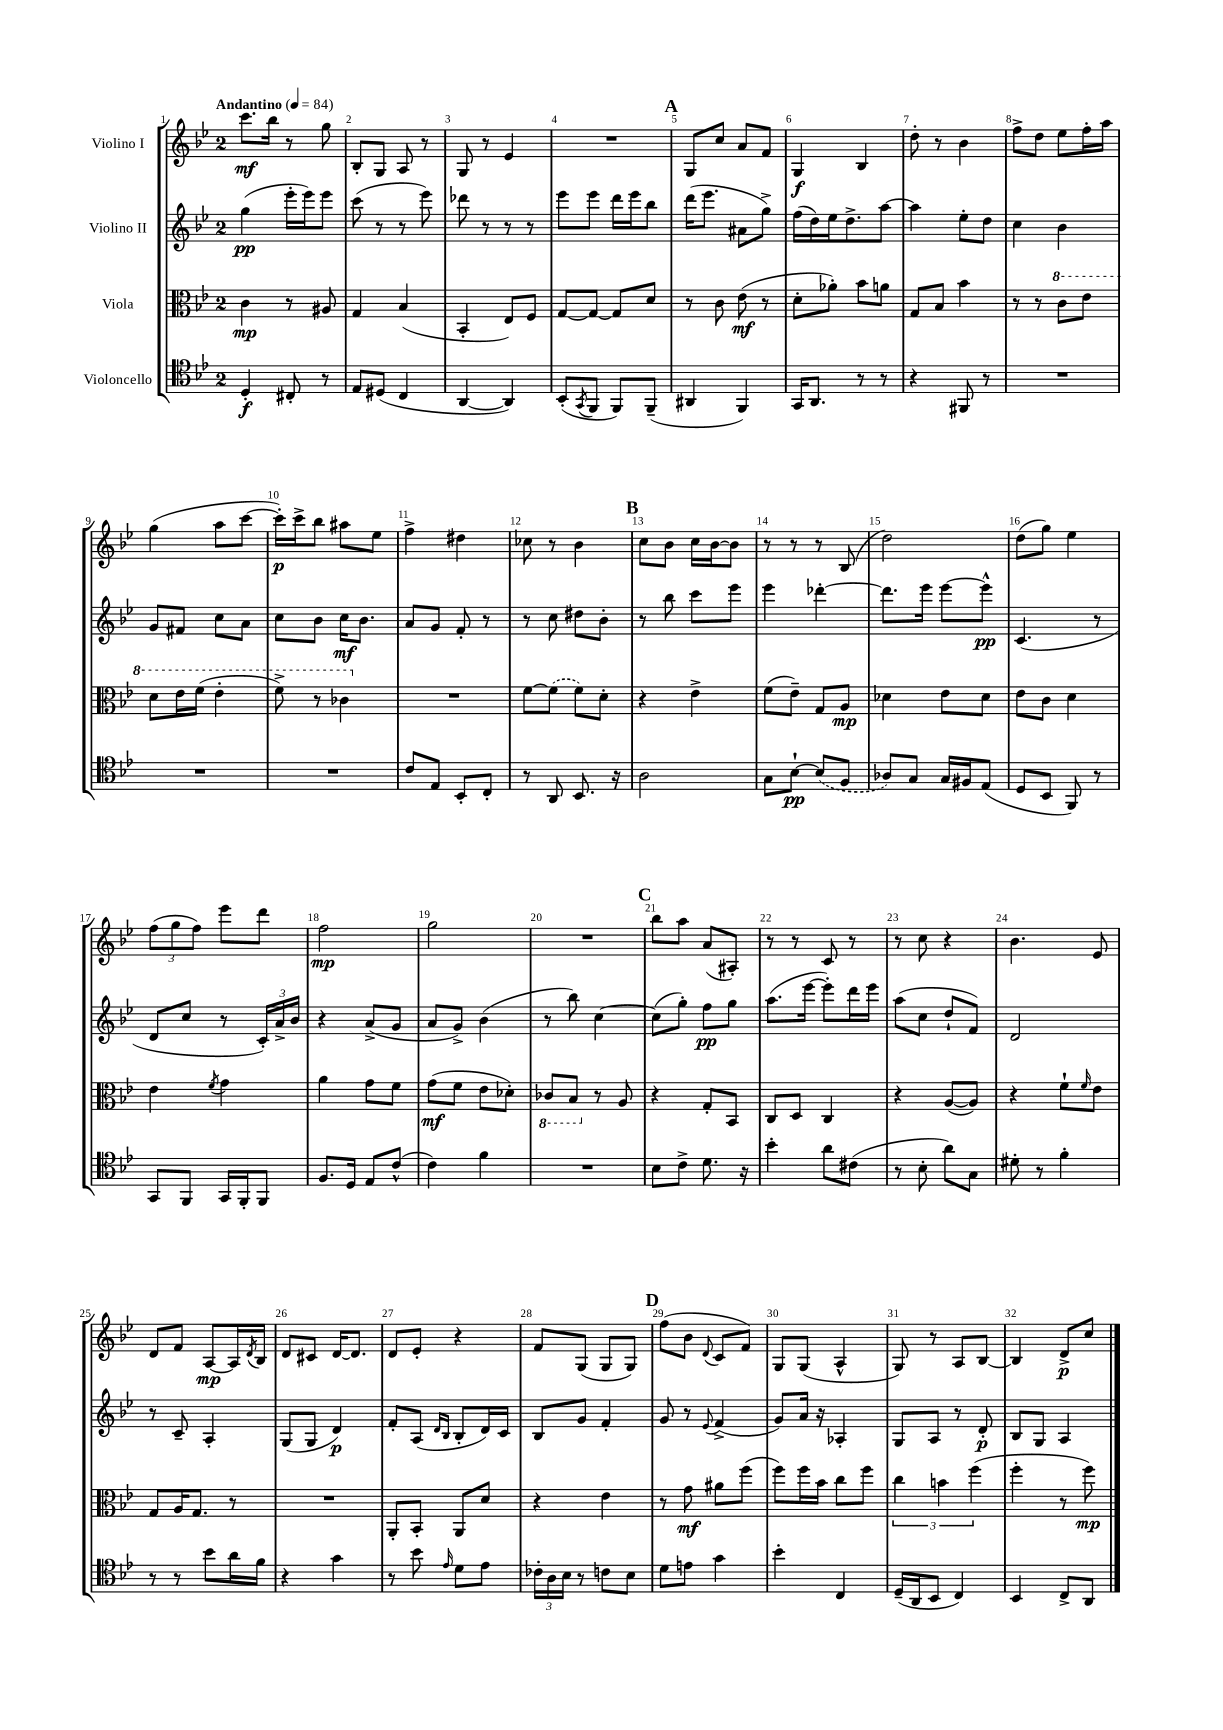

**kern	**kern	**kern	**kern
*staff4	*staff3	*staff2	*staff1
*clefC4	*clefC3	*clefG2	*clefG2
*k[b-e-]	*k[b-e-]	*k[b-e-]	*k[b-e-]
*M2/4	*M2/4	*M2/4	*M2/4
*MM84	*MM84	*MM84	*MM84
4D'	4c	(4gg	8.ccc
.	.	.	16bb-
8C#'	8r	16eee-'	8r
.	.	16eee-)	.
8r	8A#	8eee-	8gg
=	=	=	=
8E-	4G	(8ccc	8B-'
(8D#	.	8r	8G
4C	(4B-	8r	8A
.	.	8eee-)	8r
=	=	=	=
[4AA	4BB-'	8ddd-	8G
.	.	8r	8r
4AA])	8E-)	8r	4e-
.	8F	8r	.
=	=	=	=
(8BB-'	[8G	8eee-	2r
8qGG	.	.	.
8FF	8G_	8eee-	.
8FF)	8G]	16ddd	.
.	.	16eee-	.
(8FF~	8d	8bb-	.
=	=	=	=
4AA#	8r	(16ddd	8G
.	.	8.eee-	.
.	8c	.	8cc
4FF)	(8e-	8a#	8a
.	8r	8gg^)	8f
=	=	=	=
16GG	8d'	(16ff	4G
8.AA	.	16dd)	.
.	8a-')	16ee-	.
.	.	8.dd^	.
8r	8b-	.	4B-
8r	8a	[8aa	.
=	=	=	=
4r	8G	4aa]	8dd'
.	8B-	.	8r
8FF#	4b-	8ee-'	4b-
8r	.	8dd	.
=	=	=	=
2r	8r	4cc	8ff^
.	8r	.	8dd
.	8cc	4b-	8ee-
.	8ee-	.	16ff'
.	.	.	16aa
=	=	=	=
2r	8dd	8g	(4gg
.	16ee-	8f#	.
.	(16ff	.	.
.	4ee-'	8cc	8aa
.	.	8a	[8ccc
=	=	=	=
2r	8ff^)	8cc	16ccc'])
.	.	.	16ccc^
.	8r	8b-	8bb-
.	4cc-	16cc	8aa#
.	.	8.b-	.
.	.	.	8ee-
=	=	=	=
8c	2r	8a	4ff^
8E-	.	8g	.
8BB-'	.	8f'	4dd#
8C'	.	8r	.
=	=	=	=
8r	[8f	8r	8cc-
8AA	(8f]	8cc	8r
8.BB-	8f)	8dd#	4b-
.	8d'	8b-'	.
16r	.	.	.
=	=	=	=
2A	4r	8r	8cc
.	.	8bb-	8b-
.	4e-^	8ccc	16cc
.	.	.	[16b-
.	.	8eee-	8b-]
=	=	=	=
8G	(8f	4eee-	8r
[8B-`	8e-~)	.	8r
(8B-]	8G	[4ddd-'	8r
8F	8A	.	(8B-
=	=	=	=
8A-)	4d-	8.ddd-]	2dd)
8G	.	.	.
.	.	16eee-	.
16G	8e-	[8eee-	.
16F#	.	.	.
(8E-	8d-	8eee-^^]	.
=	=	=	=
8D	8e-	(4.c	(8dd
8BB-	8c	.	8gg)
8FF)	4d	.	4ee-
8r	.	8r	.
=	=	=	=
8GG	4e-	8d	(12ff
.	.	.	12gg
8FF	.	8cc	.
.	.	.	12ff)
.	8qf	.	.
16GG	4g	8r	8eee-
16FF'	.	.	.
8FF	.	24c')	8ddd
.	.	24a^	.
.	.	24b-	.
=	=	=	=
8.F	4a	4r	2ff
16D	.	.	.
8E-	8g	(8a^	.
(8c^^	8f	8g	.
=	=	=	=
4c)	(8g	8a	2gg
.	8f	8g^)	.
4f	8e-	(4b-	.
.	8d-')	.	.
=	=	=	=
2r	8C-	8r	2r
.	8BB-	8bb-)	.
.	8r	[4cc	.
.	8A	.	.
=	=	=	=
8B-	4r	(8cc]	8bb-
8c^	.	8gg')	8aa
8.d	8G'	8ff	(8a
.	8BB-	8gg	8A#')
16r	.	.	.
=	=	=	=
4b-'	8C	(8.aa	8r
.	8D	.	8r
.	.	[16eee-	.
8a	4C	8eee-'])	8c
(8c#	.	16ddd	8r
.	.	16eee-	.
=	=	=	=
8r	4r	(8aa	8r
8B-'	.	8cc	8cc
8a)	([8A	8dd`	4r
8G	8A])	8f)	.
=	=	=	=
8d#'	4r	2d	4.b-
8r	.	.	.
4f'	8f`	.	.
.	16qqf	.	.
.	8e-	.	8e-
=	=	=	=
8r	8G	8r	8d
8r	16A	8c~	8f
.	8.G	.	.
8b-	.	4A'	[8A
16a	8r	.	16A]
.	.	.	8qd
16f	.	.	16B-
=	=	=	=
4r	2r	(8G	8d
.	.	8G	8c#
4g	.	4d)	[16d
.	.	.	8.d]
=	=	=	=
8r	8AA'	8f'	8d
8b-	8BB-'	(8A	8e-'
.	.	16qqd	.
16qqe-	.	16qqB-	.
8d	8AA	8B-'	4r
8e-	8d	16d)	.
.	.	16c	.
=	=	=	=
24c-'	4r	8B-	8f
24A	.	.	.
24B-	.	.	.
8r	.	8g	(8G
8c	4e-	4f'	8G
8B-	.	.	8G)
=	=	=	=
8d	8r	8g	(8ff
8e	8g	8r	8b-
.	.	8qqe-	8qqd
4g	8a#	(4f^	8c
.	(8ff	.	8f)
=	=	=	=
4b-'	8ff)	8g)	8G
.	16ff	16a	(8G
.	16b-	16r	.
4C	8cc	4A-'	4A^^
.	8ff	.	.
=	=	=	=
(16D~	6cc	8G	8G)
16AA	.	.	.
8BB-	.	8A	8r
.	6b	.	.
4C)	.	8r	8A
.	(6ff	.	.
.	.	8d'	[8B-
=	=	=	=
4BB-	4ff'	8B-	4B-]
.	.	8G	.
8C^	8r	4A	8d^
8AA	8ff)	.	8cc
==	==	==	==
*-	*-	*-	*-
